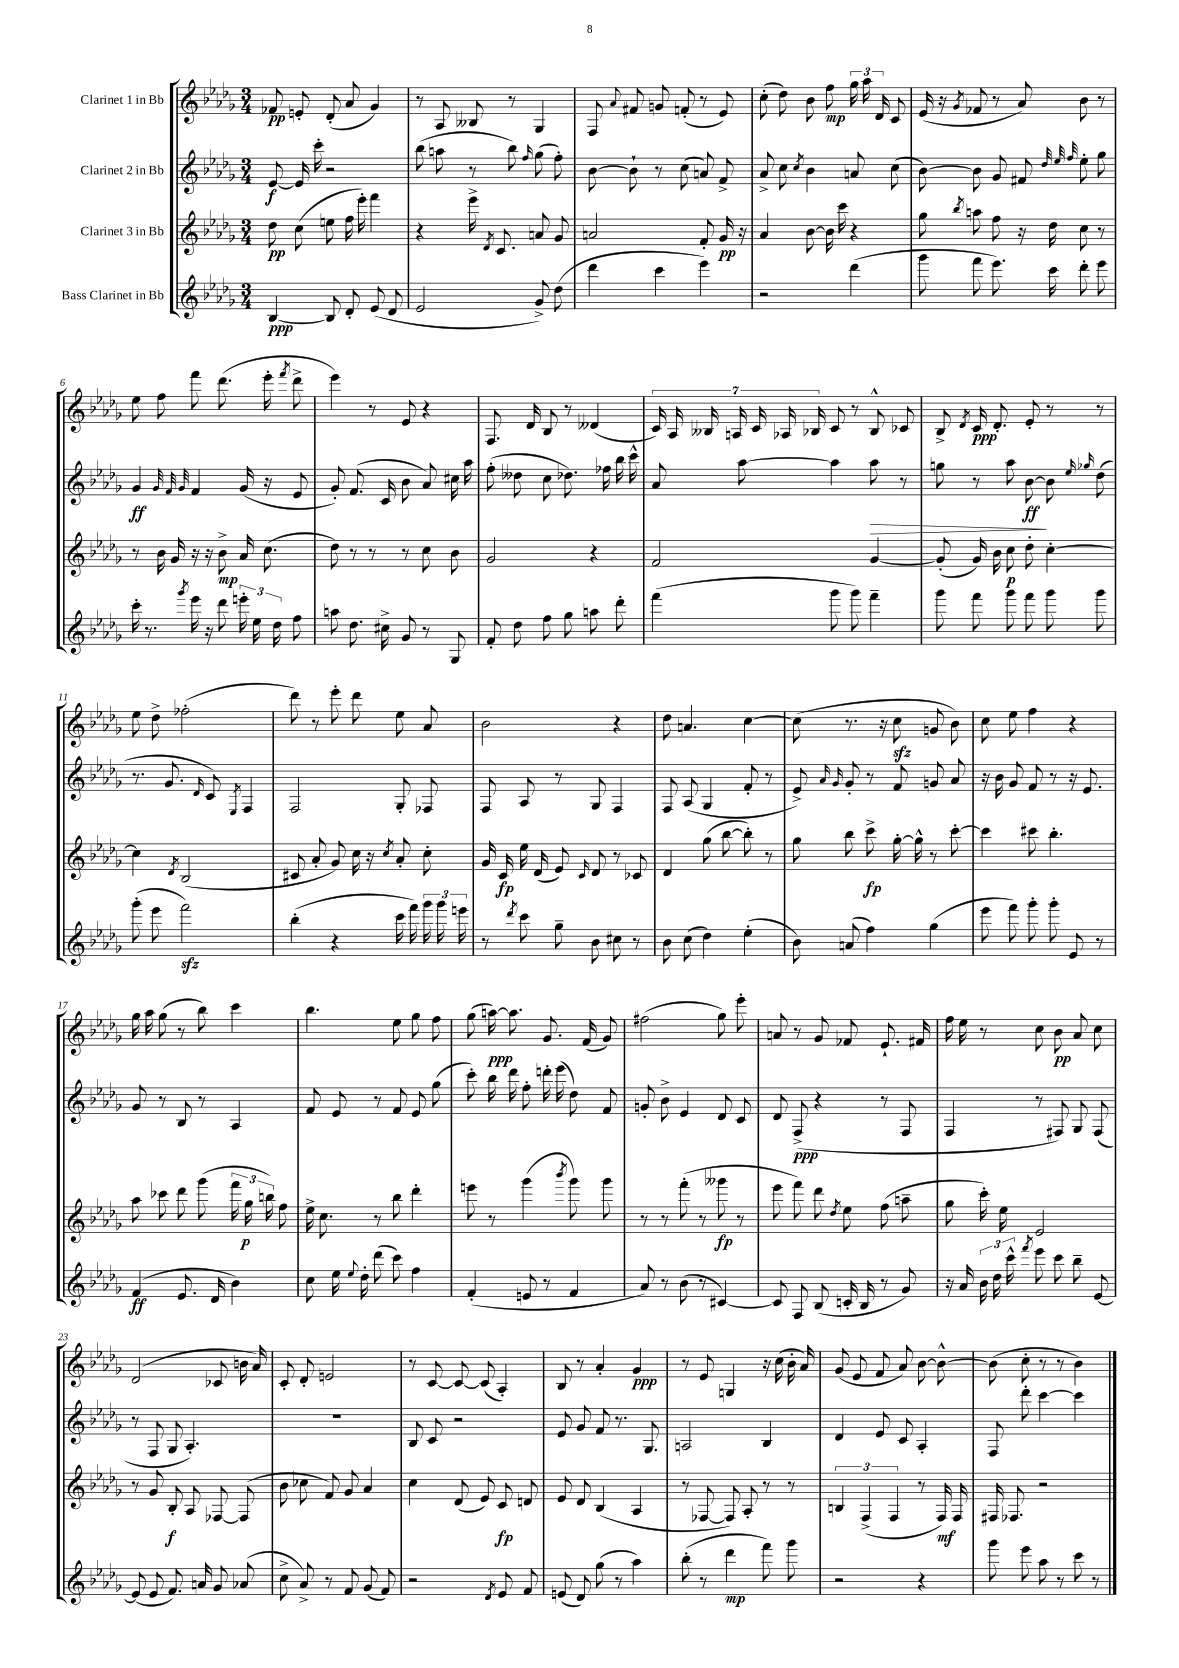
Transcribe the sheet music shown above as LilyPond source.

<<
\new StaffGroup <<
\new Staff = "s0" \with { instrumentName = "Clarinet 1 in Bb" } {
    \clef treble \key des \major \numericTimeSignature \time 3/4
    \autoBeamOff fes'8\pp e'8-. des'8-.( aes'8 ges'4) |
    r8 aes8 beses8 r8 ges4 |
    f8 \appoggiatura { aes'8 } fis'8 g'8 f'8-.( r8 ees'8) |
    c''8-.( des''8) bes'8 f''8\mp \tuplet 3/2 { ges''16 aes''16 des'16 } c'8 |
    ees'16( r16 \acciaccatura { ges'8 } fes'8 r8 aes'8) bes'8 r8 |
    ees''8 f''8 f'''8 des'''8.( ees'''16-. \acciaccatura { f'''8 } des'''8-> |
    ees'''4) r8 ees'8 r4 |
    f8. des'16 bes8 r8 deses'4( |
    \tuplet 7/4 { c'16) aes16 beses16 a16 c'16 aes16 bes16 } c'8 r8 bes8-^ ces'8 |
    bes8-> \acciaccatura { des'8 } c'16\ppp des'8.-. ees'8-. r8 r8 |
    ees''8 des''8-> fes''2-.( |
    des'''8) r8 ees'''8-. des'''8 ees''8 aes'8 |
    bes'2 r4 |
    des''8 a'4. c''4~ |
    c''8( r8. r16 c''8\sfz g'8 bes'8) |
    c''8 ees''8 f''4 r4 |
    ges''16 aes''16 ges''8( r8 bes''8) c'''4 |
    bes''4. ees''8 ges''8 f''8 |
    ges''8( a''16~\ppp) a''8. ges'8. f'16( ges'8) |
    fis''2( ges''8) ees'''8-. |
    a'8 r8 ges'8 fes'8 ees'8.-! fis'16 |
    f''16 ees''16 r8 c''8 bes'8\pp aes'8 c''8 |
    des'2( ces'8 b'16 aes'16) |
    c'8-. des'8-. e'2 |
    r8 c'8~ c'8~ c'8( aes4-.) |
    bes8 r8 aes'4-. ges'4\ppp |
    r8 ees'8 g4 r16 c''16( bes'16-. aes'16) |
    ges'8( ees'8 f'8 aes'8) bes'8~ bes'8~-^ |
    bes'8( c''8-. r8 r8 bes'4) \bar "|." |
}
\new Staff = "s1" \with { instrumentName = "Clarinet 2 in Bb" } {
    \clef treble \key des \major \numericTimeSignature \time 3/4
    \autoBeamOff ees'8~\f ees'16 c'''16-. r2 |
    bes''8( a''8 r8 bes''8) \grace { f''16 } ges''8( f''8-.) |
    bes'8~ bes'8-! r8 c''8( a'8) f'8-> |
    aes'8-> c''8 \acciaccatura { c''8 } bes'4 a'8 c''8( |
    bes'8~) bes'8 ges'8 fis'8 \grace { des''32 ees''32 f''32 } ees''8-. ges''8 |
    ges'4\ff \grace { ges'32 f'32 ges'32 } f'4 ges'16( r16 ees'8 |
    ges'8-.) f'8.( c'16 bes'8 aes'8) cis''16 aes''16 |
    f''8-.( deses''8 c''8 des''8.) fes''16 bes''16 c'''16-^ |
    aes'8 aes''8~ aes''4 aes''8\> r8 |
    g''8 r8 aes''8 bes'8~\ff\! bes'8 \grace { ees''16 ges''16 } des''8( |
    r8. ges'8. \grace { des'16 } c'8) \acciaccatura { ees8 } f4 |
    f2 ges8-. fes8 |
    f8 aes8 r8 ges8 f4 |
    f8 aes8( ges4 f'8-. r8 |
    ees'8->) \grace { aes'16 ges'16 } ges'8-. r8 f'8 g'8 aes'8 |
    r16 bes'16 ges'8 f'8 r8 r16 ees'8. |
    ges'8 r8 bes8 r8 aes4 |
    f'8 ees'8 r8 f'8 ees'8 ges''8( |
    c'''8-.) bes''16 des'''16 f''8-. d'''16-. ees'''16( des''8) f'8 |
    g'8-. bes'8-> ees'4 des'8 c'8 |
    des'8 f8->\ppp( r4 r8 f8 |
    f4 r8 fis8) ges8 fis8( |
    r8 f8 ges8 aes4.-.) |
    R2. |
    bes8 c'8 r2 |
    ees'8 ges'8 f'8 r8. ges8. |
    a2 bes4 |
    des'4 ees'8 c'8 aes4-. |
    f8 des'''8-. c'''4~ c'''4 \bar "|." |
}
\new Staff = "s2" \with { instrumentName = "Clarinet 3 in Bb" } {
    \clef treble \key des \major \numericTimeSignature \time 3/4
    \autoBeamOff des''8\pp c''8( e''8 f''16 ees'''16-.) f'''4 |
    r4 ees'''16-> \acciaccatura { des'8 } c'8. a'8 ges'8 |
    a'2 f'8-. ges'16\pp r16 |
    aes'4 bes'8~ bes'16 c'''16 r4 |
    ges''8 \acciaccatura { bes''8 } a''8 f''8 r16 des''16 c''8 r8 |
    r8 bes'16 ges'16 r16 r16 bes'8->\mp aes'16 c''8.( |
    des''8) r8 r8 r8 c''8 bes'8 |
    ges'2 r4 |
    f'2 ges'4~ |
    ges'8-.( ges'16) bes'16 c''8\p des''8-. c''4~-. |
    c''4 \acciaccatura { des'8 } bes2( |
    cis'8 aes'8-. ges'8) c''16 r16 \acciaccatura { c''8 } aes'8-. c''8-. |
    ges'16 c'16\fp ees''16 des'16( ees'8) \grace { c'16 } des'8 r8 ces'8 |
    des'4 ges''8( bes''8~ bes''8-.) r8 |
    ges''8 bes''8 c'''8->\fp ges''16~-. ges''16-^ r8 c'''8~-. |
    c'''4 cis'''8 bes''4.-. |
    aes''8 ces'''8 des'''8 ges'''8( \tuplet 3/2 { f'''16 ges''16\p b''16) } f''8 |
    ees''16-> c''8. r8 bes''8 des'''4-. |
    e'''8 r8 ges'''4( \acciaccatura { bes'''8 } ges'''8) ges'''8 |
    r8 r8 f'''8-.( r8 geses'''8\fp r8 |
    ees'''8 f'''8) des'''8 \acciaccatura { des''8 } ees''8 f''8( a''8-- |
    ges''8 c'''16-.) ees''16 ees'2 |
    r8 ges'8 bes8-.\f aes8 fes8~ fes8( |
    bes'8 ces''8 f'8) ges'8 aes'4 |
    c''4 des'8( ees'8) c'8\fp d'8 |
    ees'8 des'8 bes4( aes4 |
    r8 fes8~ fes8) aes8-. r8 r8 |
    \tuplet 3/2 { b4 f4->( f4 } r8 f16\mf) f16 |
    fis16 fes8. r2 \bar "|." |
}
\new Staff = "s3" \with { instrumentName = "Bass Clarinet in Bb" } {
    \clef treble \key des \major \numericTimeSignature \time 3/4
    \autoBeamOff bes4~\ppp bes8 des'8-. ees'8( des'8 |
    ees'2 ges'8->) des''8( |
    des'''4 c'''4 ees'''4) |
    r2 des'''4( |
    ges'''8 f'''8 ees'''8.) c'''16 des'''8-. ees'''8 |
    c'''16-. r8. \acciaccatura { ges'''8 } ees'''16 r16 des'''8 \tuplet 3/2 { e'''16-. ees''16 des''16 } f''8 |
    a''8 des''8. cis''16-> ges'8 r8 ges8 |
    f'8-. des''8 f''8 ges''8 a''8 des'''8-. |
    f'''4( ges'''8 ges'''8) f'''4-- |
    ges'''8 f'''8 ges'''8 f'''8 ges'''8 ges'''8 |
    ges'''8-.( ees'''8 f'''2\sfz) |
    bes''4-.( r4 c'''16 f'''16) \tuplet 3/2 { ges'''16 ges'''16 e'''16 } |
    r8 \acciaccatura { des'''8 } c'''8 ges''8-- bes'8 cis''8 r8 |
    bes'8 c''8( des''4) ees''4-.( |
    bes'8) a'8( f''4) ges''4( |
    ees'''8 f'''8) ges'''8-. ges'''8-. ees'8 r8 |
    f'4\ff( ees'8. des'16 bes'4) |
    c''8 ees''16 \appoggiatura { ees''8 } des''16-. des'''8( c'''8) f''4 |
    f'4-.( e'8 r8 f'4 |
    aes'8) r8 bes'8( r8 cis'4~) |
    cis'8 f8 bes8( c'16-. bes16 r8 ges'8) |
    r16 aes'16 \tuplet 3/2 { bes'16 des''16 c'''16-^ } \acciaccatura { f'''8 } ees'''8 c'''8 bes''8-- ees'8~ |
    ees'8( ees'8 f'8.) a'16 ges'8 aes'8( |
    c''8-> aes'8->) r8 f'8 ges'8( f'8) |
    r2 \acciaccatura { des'8 } ees'8 f'8 |
    e'8( des'8) ges''8( r8 aes''4) |
    bes''8-.( r8 des'''4\mp f'''8) ges'''8 |
    r2 r4 |
    ges'''8 ees'''8 aes''8 r8 c'''8 r8 \bar "|." |
}
>>
>>
